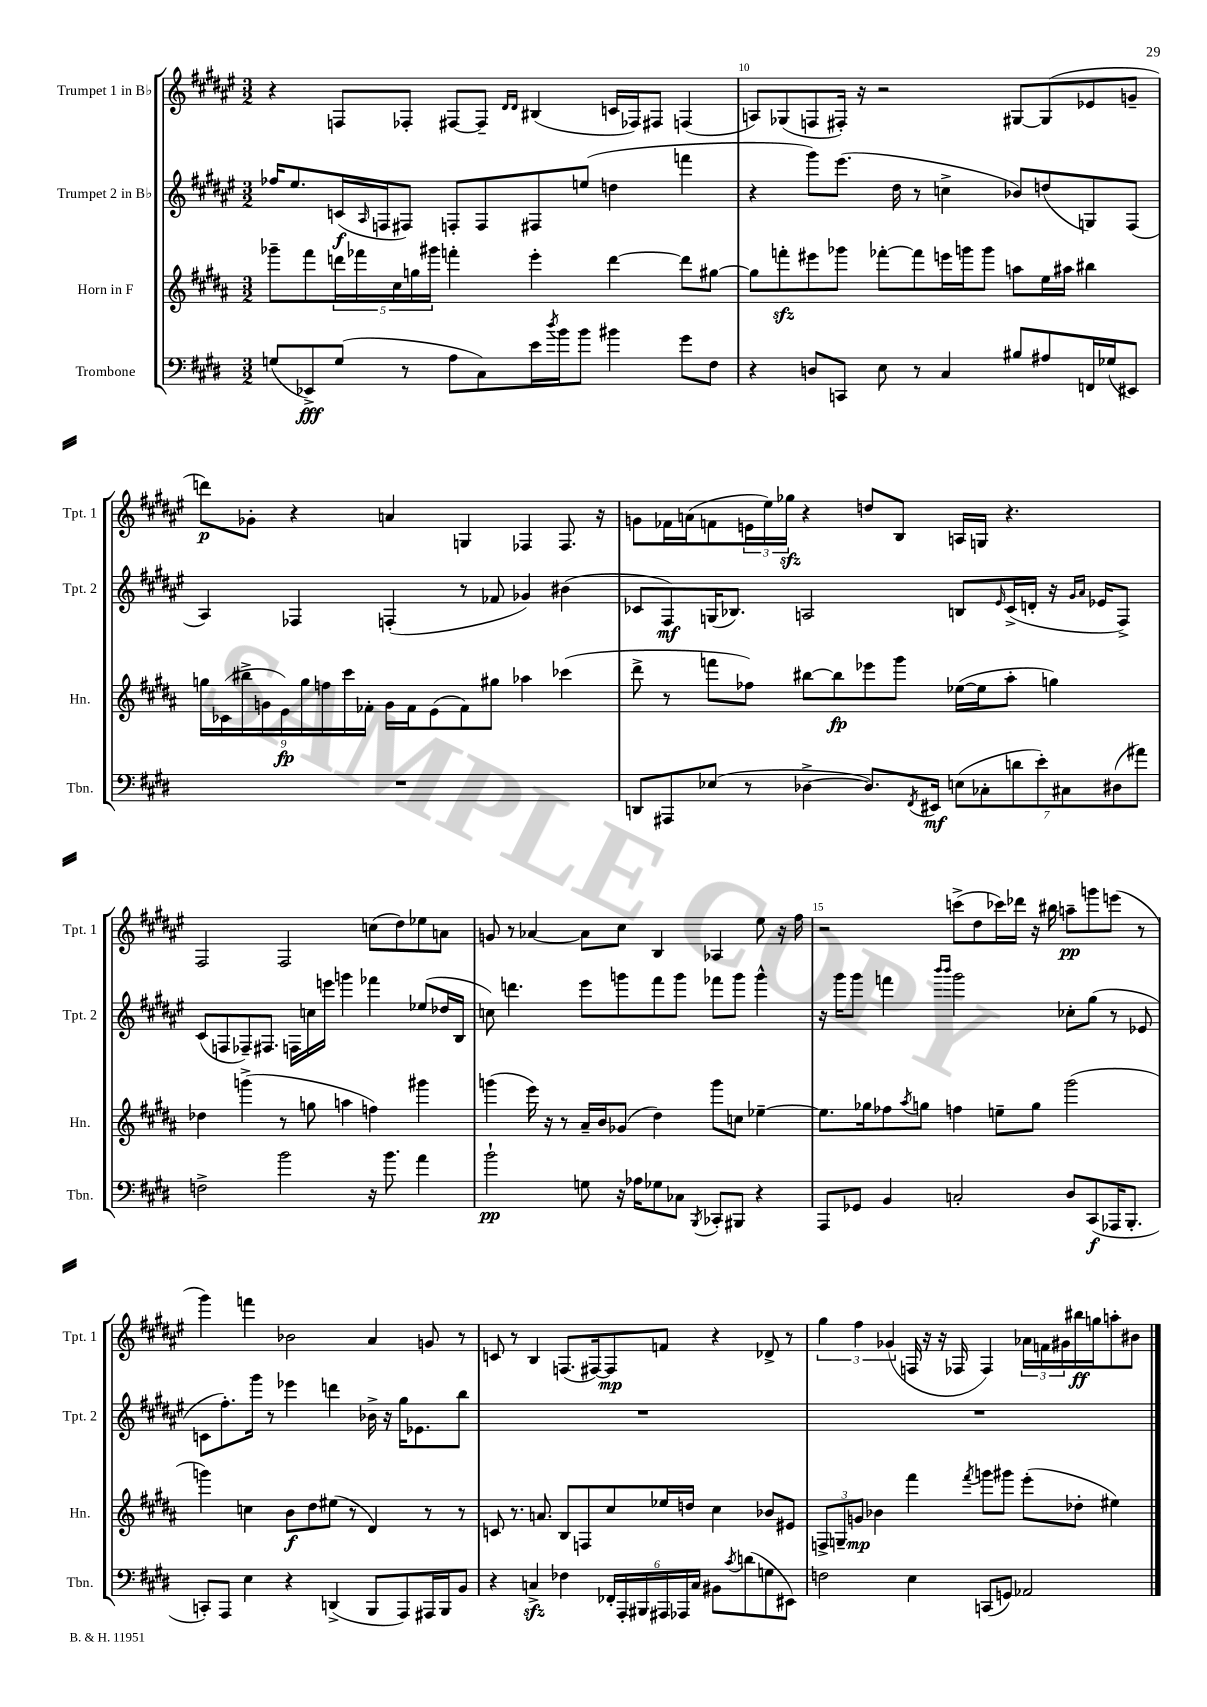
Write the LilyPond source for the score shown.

<<
\new StaffGroup <<
\new Staff = "s0" \with { instrumentName = "Trumpet 1 in Bb" shortInstrumentName = "Tpt. 1" } {
    \clef treble \key fis \major \numericTimeSignature \time 3/2
    r4 f8 fes8-. fis8~ fis8-- \grace { dis'16 dis'16 } bis4( c'16 fes16) fis8 f4( |
    a8) ges8( f8 fis16-.) r16 r2 gis8~ gis8( ees'8 g'8-- |
    d'''8\p) ges'8-. r4 a'4 g4 fes4 fes8. r16 |
    g'8 fes'16 a'16( f'8 \tuplet 3/2 { e'16 eis''16) ges''16\sfz } r4 d''8 b8 a16 g16 r4. |
    fis2 fis2 c''8( dis''8) ees''8 a'8 |
    g'8 r8 aes'4~ aes'8 cis''8 b4 aes4 eis''8 r16 fis''16 |
    r2 c'''8->( dis''8 ces'''16) des'''16 r16 bis''16 a''8--\pp g'''8 e'''8( r8 |
    gis'''4) f'''4 bes'2 ais'4 g'8 r8 |
    c'8 r8 b4 f8.( fis16~) fis8\mp f'8 r4 des'8-> r8 |
    \tuplet 3/2 { gis''4 fis''4 ges'4( } f16 r16 r16 fes16 fes4) \tuplet 3/2 { aes'16 f'16 gis'16 } bis''16\ff g''16 a''8-. bis'8 \bar "|." |
}
\new Staff = "s1" \with { instrumentName = "Trumpet 2 in Bb" shortInstrumentName = "Tpt. 2" } {
    \clef treble \key fis \major \numericTimeSignature \time 3/2
    fes''16 eis''8. c'16\f( \grace { ais16 } f16 fis8) f8-. f8 fis8 e''8( d''4 f'''4 |
    r4 gis'''8) eis'''8.( dis''16 r8 c''4-> bes'8) d''8( g8) fis8( |
    ais4) fes4 f4-.( r8 fes'8 ges'4) bis'4( |
    ces'8 fis8\mf) g16( bes8.) a2 b8 \grace { eis'16 } ces'16->( d'16-. r16 \grace { gis'16 ais'16 } ees'16 fis8->) |
    cis'8( f8 fes8--) fis8. f16 c''16 e'''16 g'''4 fes'''4 ees''8( des''16 b16 |
    c''8) d'''4. eis'''8 g'''8 fis'''8 g'''8 fes'''8 g'''8 g'''4-^ |
    r16 gis'''16 gis'''8 f'''4 \grace { b'''16 b'''16 } gis'''2 ces''8-. gis''8( r8 ees'8 |
    c'8 fis''8.-.) gis'''16 r8 ees'''4 d'''4 bes'16-> r16 gis''16 ees'8. b''8 |
    R1. |
    R1. \bar "|." |
}
\new Staff = "s2" \with { instrumentName = "Horn in F" shortInstrumentName = "Hn." } {
    \clef treble \key b \major \numericTimeSignature \time 3/2
    ges'''8-- fis'''8 \tuplet 5/4 { d'''16 fes'''16 cis''16 g''16 gis'''16 } f'''4-. e'''4-. d'''4~ d'''8 gis''8~ |
    gis''8 f'''8-.\sfz eis'''8 ges'''8 fes'''8~-. fes'''8 e'''16 g'''16 g'''8 a''8 e''16 ais''16 bis''4 |
    \tuplet 9/8 { g''16 ces'16( bis''16-> g'16 e'16\fp) g''16 f''16 cis'''16 fes'16-. } g'16 fes'16 e'8( fes'8) gis''8 aes''4 ces'''4( |
    dis'''8-> r8 f'''8 fes''8) bis''8~ bis''8\fp ees'''8 gis'''8 ees''16~( ees''16 ais''8-. g''4) |
    des''4 g'''4->( r8 g''8 a''4 f''4) gis'''4 |
    g'''4( e'''16) r16 r8 ais'16-- b'16 ges'8( dis''4) g'''8 c''8 ees''4~-- |
    ees''8. ges''16 fes''8 \acciaccatura { ais''8 } g''8 f''4 e''8-- g''8 gis'''2( |
    g'''4) c''4 b'8\f dis''8 eis''8( r8 dis'4) r8 r8 |
    c'8 r8. a'8. b8 f8 cis''8 ees''16 d''16 cis''4 bes'8 eis'8 |
    \tuplet 3/2 { f8-> g8-- g'8\mp } bes'4 fis'''4 \acciaccatura { fis'''8 } g'''8 gis'''8 e'''8-.( des''8-. eis''4) \bar "|." |
}
\new Staff = "s3" \with { instrumentName = "Trombone" shortInstrumentName = "Tbn." } {
    \clef bass \key e \major \numericTimeSignature \time 3/2
    g8( ees,8->\fff) g8( r8 a8 cis8) e'16 \acciaccatura { dis''8 } b'16 b'8 bis'4 gis'8 fis8 |
    r4 d8 c,8 e8 r8 cis4 bis8 ais8 f,16 ges16( eis,8) |
    R1. |
    d,8 ais,,8 ees8( r8 des4~-> des8.) \acciaccatura { fis,8 } eis,16\mf \tuplet 7/4 { e8( ces8-. d'8 e'8-.) cis8 dis8( ais'8) } |
    f2-> b'2 r16 b'8. a'4 |
    b'2-!\pp g8 r16 aes16 ges8 ces8 \acciaccatura { b,,8 } ces,8-. bis,,8 r4 |
    a,,8 ges,8 b,4 c2-. dis8 cis,8\f( aes,,16 b,,8.-. |
    c,8-.) a,,8 e4 r4 d,4->( b,,8 a,,8) ais,,16 b,,16 b,8 |
    r4 c4->\sfz fes4 \tuplet 6/4 { fes,16-. a,,16-. bis,,16 ais,,16 aes,,16 c16 } bis,8 \acciaccatura { cis'8 } d'8( g8 eis,8) |
    f2 e4 c,8( g,8) aes,2 \bar "|." |
}
>>
>>
\layout { \context { \Score currentBarNumber = #9 \override BarNumber.break-visibility = ##(#f #t #t) barNumberVisibility = #(every-nth-bar-number-visible 5) } }
